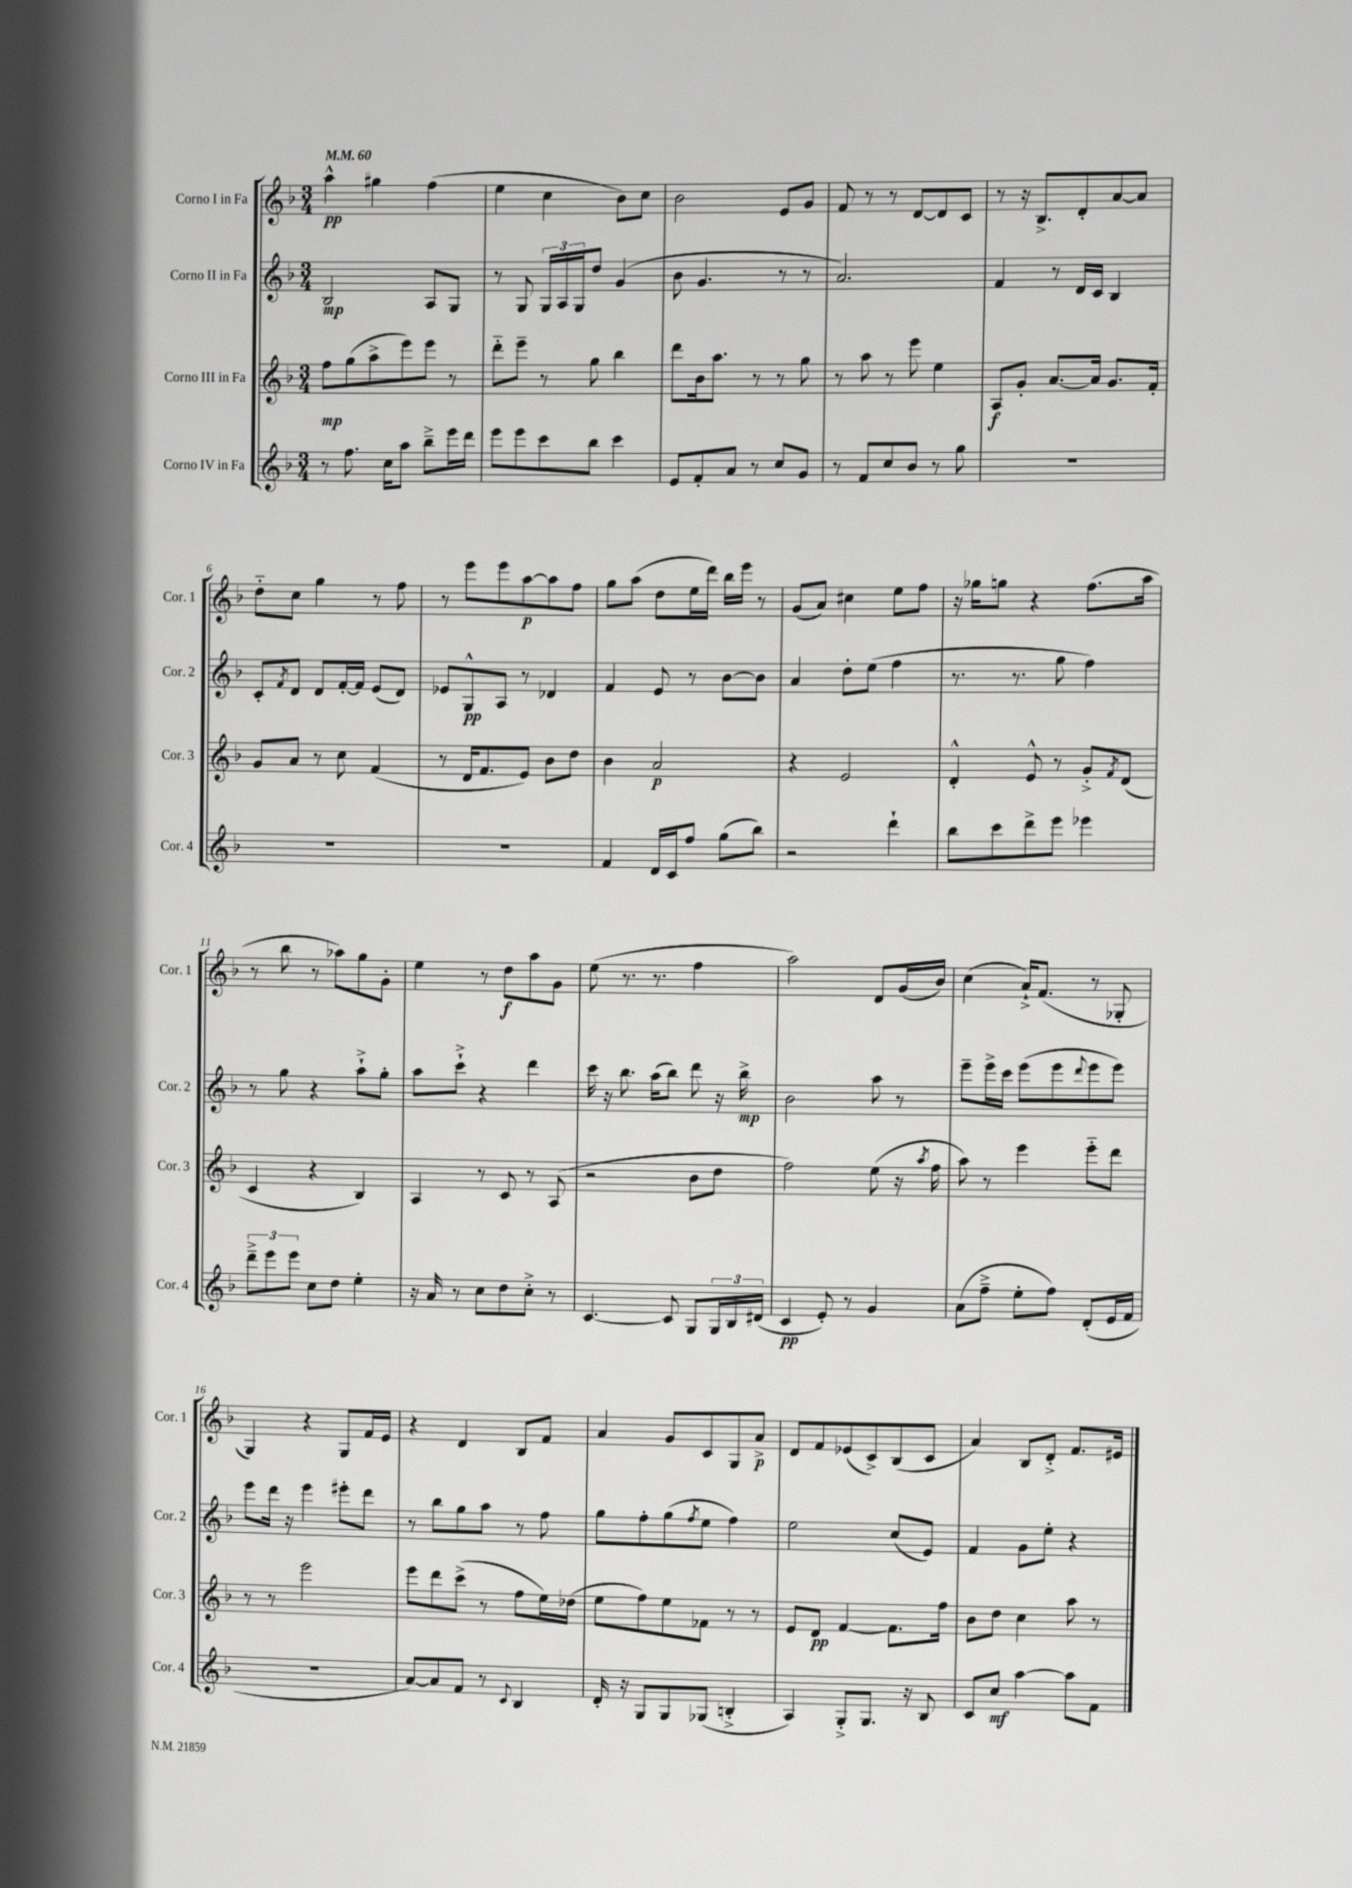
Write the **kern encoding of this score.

**kern	**kern	**kern	**kern
*staff4	*staff3	*staff2	*staff1
*clefG2	*clefG2	*clefG2	*clefG2
*k[b-]	*k[b-]	*k[b-]	*k[b-]
*M3/4	*M3/4	*M3/4	*M3/4
*MM60	*MM60	*MM60	*MM60
8r	8ff\L	2B-/	4aa^^\
8.ff\	(8gg\	.	.
.	8aa^\	.	4gg#\
16cc\LK	.	.	.
8aa\J	8eee\)	.	.
8bb-~^\L	8eee\J	8A/L	(4ff\
16eee\L	8r	8G/J	.
16ddd\JJ	.	.	.
=	=	=	=
8eee\L	8ddd'~\L	8r	4ee\
8eee\	8eee~\J	8G/	.
8ccc\	8r	24G/LL	4cc\
.	.	24A/	.
.	.	24G/J	.
8bb-\J	8gg\	8dd/J	.
4ccc\	4bb-\	(4g/	8b-\L)
.	.	.	8cc\J
=	=	=	=
8e/L	8ddd\L	8b-\	2b-\
8f'/	16b-\k	4.g/	.
.	8.aa\J	.	.
8a/J	.	.	.
8r	8r	.	.
8cc/L	8r	8r	8e/L
8g/J	8gg\	8r	8g/J
=	=	=	=
8r	8r	2.a/)	8f/
8f/L	8aa\	.	8r
8cc/	8r	.	8r
8b-/J	8eee\	.	[8d/L
8r	4ee\	.	8d/]
8gg\	.	.	8c/J
=	=	=	=
2.r	8A/L	4f/	8r
.	8g'/J	.	16r
.	.	.	8.B-^/L
.	[8.a/L	8r	.
.	.	16d/LL	8d'/
.	16a/]Jk	16c/JJ	.
.	8.g/L	4B-/	[8a/
.	.	.	8a/]J
.	16f'/Jk	.	.
=	=	=	=
2.r	8g/L	8c'/L	8dd'~\L
.	.	8qf/	.
.	8a/J	8d/J	8cc\J
.	8r	8d/L	4gg\
.	8cc\	[16f'/L	.
.	.	16f/]JJ	.
.	(4f/	(8e/L	8r
.	.	8d/J)	8ff\
=	=	=	=
2.r	8r	8e-/L	8r
.	16d/LK	8G^^/	8eee\L
.	8.f/	.	.
.	.	8A/J	8eee\
.	8e/J)	8r	[8aa\
.	8b-\L	4d-/	8aa\]
.	8dd\J	.	8ff\J
=	=	=	=
4f/	4b-\	4f/	8gg\L
.	.	.	(8aa\J
16d/LL	2a/	8e/	8dd\L
16c/J	.	.	.
8ff/J	.	8r	16ee\L
.	.	.	16ddd\JJ)
(8gg\L	.	[8b-\L	16bb-\LL
.	.	.	16eee\JJ
8bb-\J)	.	8b-\]J	8r
=	=	=	=
2r	4r	4a/	(8g/L
.	.	.	8a/J)
.	2e/	8dd'\L	4cc#\
.	.	(8ee\J	.
4ddd`\	.	4ff\	8ee\L
.	.	.	8ff\J
=	=	=	=
8bb-\L	4d'^^/	8.r	16r
.	.	.	16gg-\LK
8ccc\	.	.	8gg\J
.	.	8.r	.
8ddd^\	8e^^/	.	4r
8eee\J	8r	8gg\	.
4eee-\	8g'^/L	4ff\)	(8.ff\L
.	8qf/	.	.
.	(8d/J	.	.
.	.	.	16aa\Jk
=	=	=	=
12ddd~^\L	4c/	8r	8r
12eee\	.	.	.
.	.	8gg\	8bb-\
12eee\J	.	.	.
8cc\L	4r	4r	8r
8dd\J	.	.	8aa-\L)
4ee'\	4B-/)	8aa`^\L	8gg\
.	.	8gg'\J	8g'\J
=	=	=	=
16r	4A/	8aa\L	4ee\
16a/	.	.	.
8r	.	8ccc`^\J	.
8cc\L	8r	4r	8r
8dd\	8c/	.	8dd\L
8cc'^\J	8r	4ddd\	8aa\
8r	(8A/	.	8g\J
=	=	=	=
[4.c/	2r	16ccc\	(8ee\
.	.	16r	.
.	.	8.bb-\	8.r
.	.	(16aa\LK	8.r
8c/]	.	8bb-\J)	.
8G/L	8b-\L	8ddd\	4ff\
24G/L	8dd\J	16r	.
24B-/	.	.	.
.	.	16bb-^\	.
(24d#/JJ	.	.	.
=	=	=	=
4c/	2ff\)	2b-\	2aa\)
8e'/)	.	.	.
8r	.	.	.
4g/	(8ee\	8aa\	8d/L
.	16r	8r	(16g/L
.	8qaa/	.	.
.	16ff\	.	16b-/JJ)
=	=	=	=
(8a\L	8aa\)	8eee~\L	(4cc\
8ff~^\J	8r	16eee^\L	.
.	.	16ccc\JJ	.
8ee'\L	4eee\	(8eee\L	16a`^/LK)
.	.	.	(8.f/J
8ff\J)	.	8eee\	.
.	.	8qqddd/	.
(8d'/L	8eee'~\L	8eee\	8r
16e/L	8ddd\J	8eee\J)	8G-'/
16f/JJ	.	.	.
=	=	=	=
2.r	8r	8eee\L	4G/)
.	8r	16ddd\Jk	.
.	.	16r	.
.	2eee\	4eee\	4r
.	.	8eee#'\L	8G/L
.	.	8ddd\J	16f/L
.	.	.	16e/JJ
=	=	=	=
[8a/L)	8eee\L	8r	4r
8a/]	8ddd\	8bb-\L	.
8f/J	(8ccc^\J	8gg\	4d/
8r	8r	8aa\J	.
8qqc/	.	.	.
4B-/	8ff\L	8r	8B-/L
.	16ee\L)	8ff\	8f/J
.	(16dd-\JJ	.	.
=	=	=	=
16d'/	8ee\L	8gg\L	4a/
16r	.	.	.
8G/L	8ff\)	8ff'\	.
8G/	8ee\	(8gg\	8g/L
.	.	8qff/	.
(8G-/J	8f-\J	8ee\J	8c/
4B'^/	8r	4ff\)	8G/
.	8r	.	8a^/J
=	=	=	=
4A/)	8e/L	2ee\	8d/L
.	8d/J	.	8f/
8G'^/L	[4f/	.	(8e-/
8.G/J	.	.	8c^/)
.	8.f\]L	(8cc/L	(8B-/
16r	.	.	.
8B-/	.	8e/J)	8c/J
.	16ff\Jk	.	.
=	=	=	=
8c/L	8b-\L	4f/	4a/)
8cc/J	8dd\J	.	.
[4aa\	4cc\	8g\L	8B-/L
.	.	8ee'\J	8d'^/J
8aa\]L	8aa\	4r	8.f/L
8f\J	8r	.	.
.	.	.	16e#/Jk
==	==	==	==
*-	*-	*-	*-
